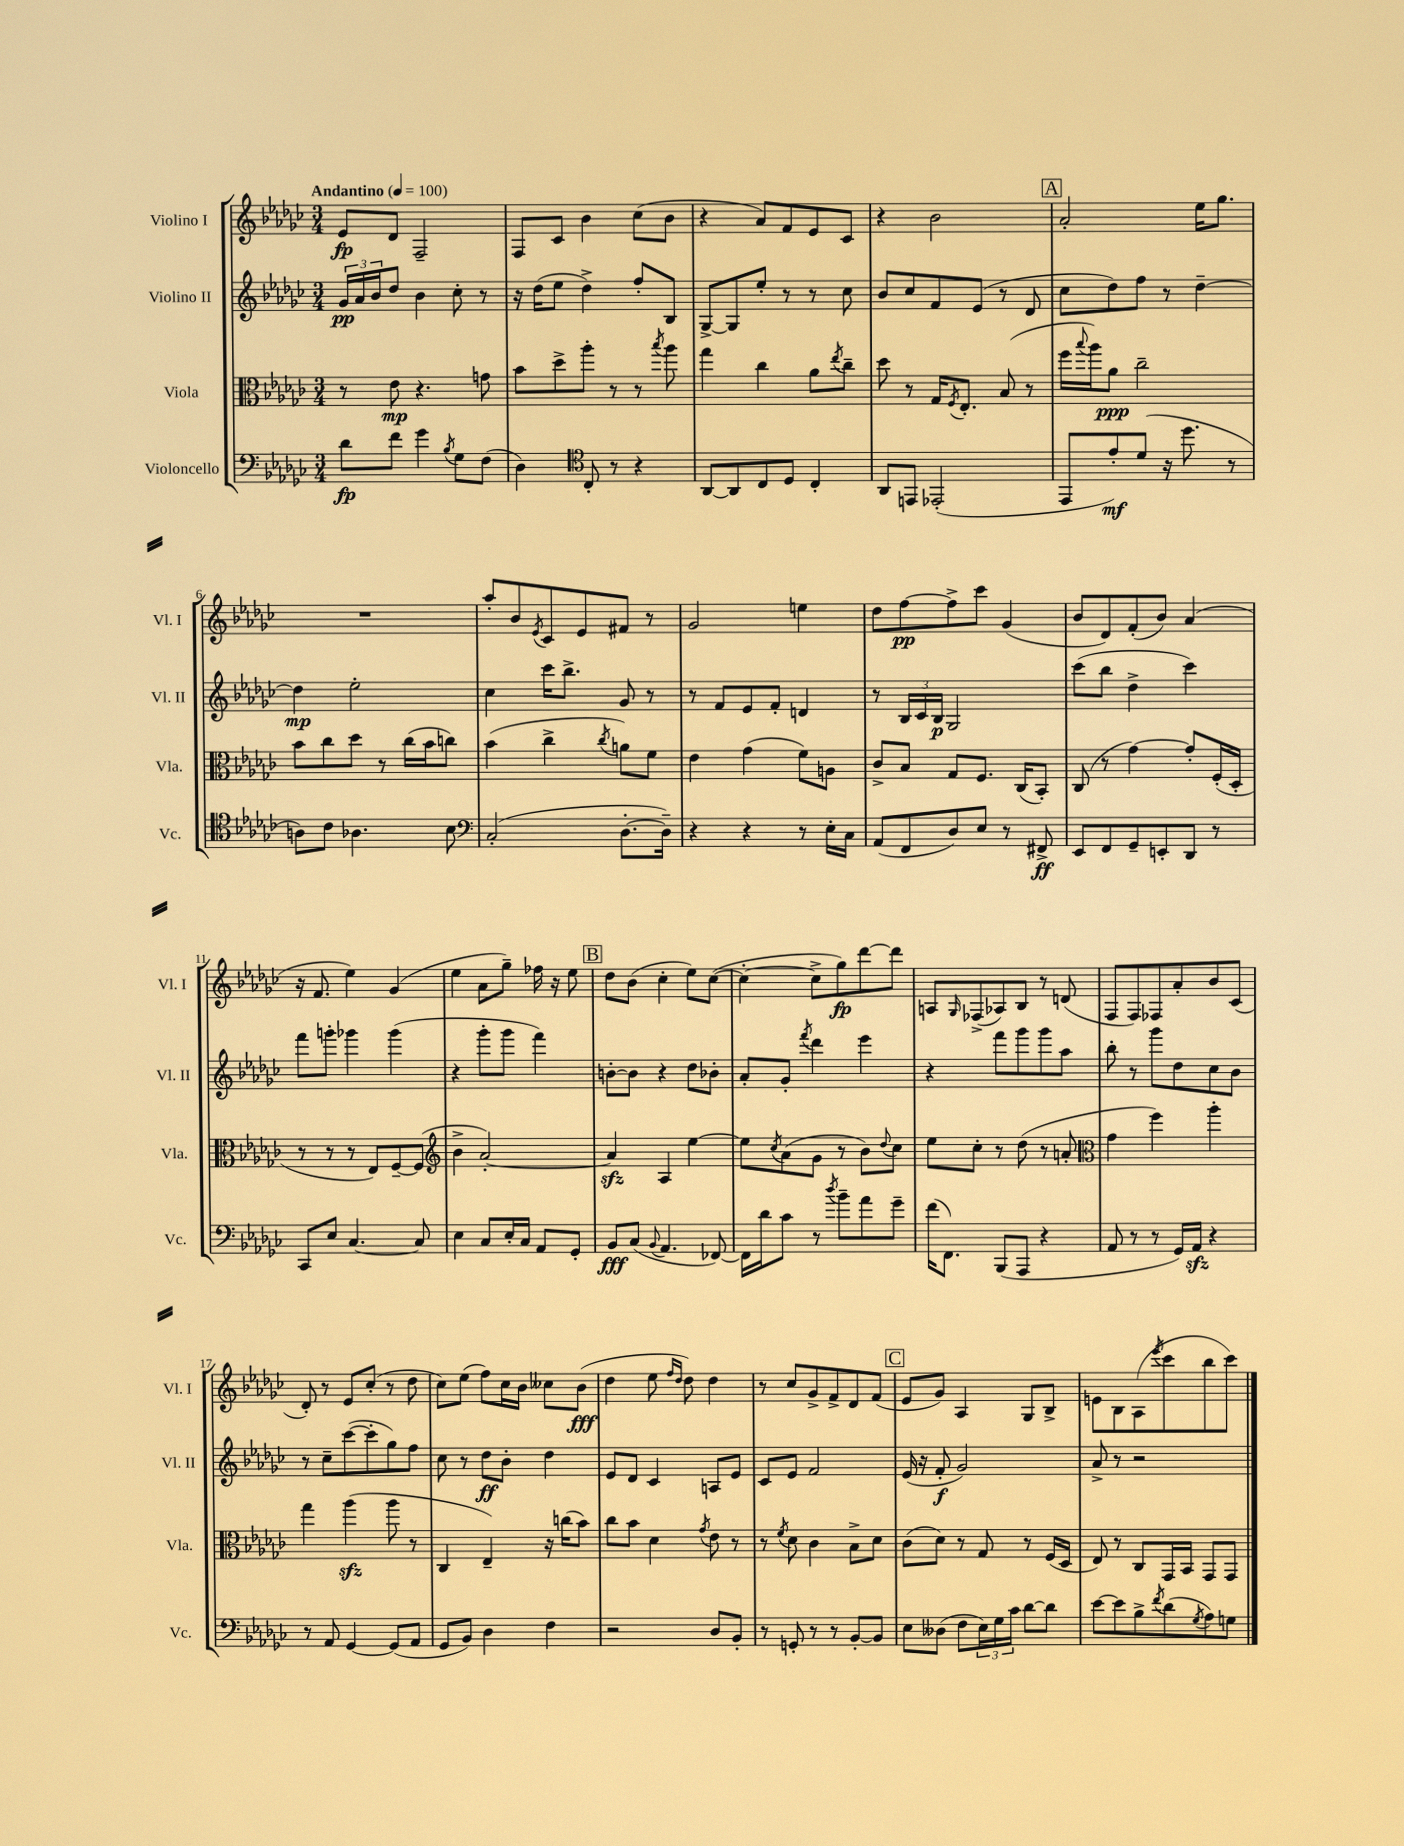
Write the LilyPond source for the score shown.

<<
\new StaffGroup <<
\new Staff = "s0" \with { instrumentName = "Violino I" shortInstrumentName = "Vl. I" } {
    \clef treble \key ges \major \numericTimeSignature \time 3/4 \tempo "Andantino" 4 = 100
    ees'8\fp des'8 f2-- |
    f8 ces'8 bes'4 ces''8( bes'8 |
    r4 aes'8) f'8 ees'8 ces'8 |
    r4 bes'2 |
    \mark \markup { \box "A" } aes'2-. ees''16 ges''8. |
    R2. |
    aes''8-. bes'8 \acciaccatura { ees'8 } ces'8 ees'8 fis'8 r8 |
    ges'2 e''4 |
    des''8 f''8~\pp f''8-> ces'''8 ges'4( |
    bes'8 des'8) f'8-.( bes'8) aes'4( |
    r16 f'8. ees''4) ges'4( |
    ees''4 aes'8 ges''8--) fes''16 r16 ees''8 |
    \mark \markup { \box "B" } des''8 bes'8( ces''4-. ees''8) ces''8~( |
    ces''4~-. ces''8-> ges''8\fp) des'''8~ des'''8 |
    a8 \grace { ges16 } fes8->( aes8) bes8 r8 d'8( |
    f8 f8) fes8 aes'8-. bes'8 ces'8( |
    des'8-.) r8 ees'8 ces''8-.( r8 des''8 |
    ces''8) ees''8( f''8) ces''16 bes'16 ceses''8 bes'8\fff( |
    des''4 ees''8 \grace { f''16 des''16 } des''8) des''4 |
    r8 ces''8 ges'8-> f'8-> des'8 f'8( |
    \mark \markup { \box "C" } ees'8 ges'8) aes4 ges8 bes8-> |
    e'8 bes8 aes8( \acciaccatura { ees'''8 } ces'''8 bes''8 ces'''8) \bar "|." |
}
\new Staff = "s1" \with { instrumentName = "Violino II" shortInstrumentName = "Vl. II" } {
    \clef treble \key ges \major \numericTimeSignature \time 3/4
    \tuplet 3/2 { ges'16\pp aes'16 bes'16 } des''8 bes'4 ces''8-. r8 |
    r16 des''16( ees''8 des''4->) f''8-. bes8 |
    ges8~-> ges8 ees''8-. r8 r8 ces''8 |
    bes'8 ces''8 f'8 ees'8( r8 des'8 |
    \mark \markup { \box "A" } ces''8 des''8) f''8 r8 des''4~-- |
    des''4\mp ees''2-. |
    ces''4 ces'''16 bes''8.-> ges'8 r8 |
    r8 f'8 ees'8 f'8-. d'4 |
    r8 \tuplet 3/2 { bes16 ces'16 bes16\p } ges2 |
    ces'''8( bes''8 des''4-> ces'''4) |
    f'''8 g'''8-. ges'''4 ges'''4( |
    r4 ges'''8-. ges'''8 f'''4) |
    \mark \markup { \box "B" } b'8~-. b'8 r4 des''8 bes'8-. |
    aes'8-. ges'8-. \acciaccatura { f'''8 } des'''4 ees'''4 |
    r4 f'''8 ges'''8 ges'''8 aes''8 |
    bes''8-. r8 ges'''8 des''8 ces''8 bes'8 |
    r8 ces''8-- ces'''8~( ces'''8-. ges''8) f''8 |
    ces''8 r8 des''8\ff bes'8-. des''4 |
    ees'8 des'8 ces'4 a8 ees'8 |
    ces'8 ees'8 f'2 |
    \mark \markup { \box "C" } ees'16( r16 f'8-.\f ges'2) |
    aes'8-> r8 r2 \bar "|." |
}
\new Staff = "s2" \with { instrumentName = "Viola" shortInstrumentName = "Vla." } {
    \clef alto \key ges \major \numericTimeSignature \time 3/4
    r8 ees'8\mp r4. g'8 |
    bes'8 des''8-> aes''8-. r8 r8 \acciaccatura { bes''8 } aes''8 |
    ges''4 ces''4 aes'8 \acciaccatura { ees''8 } ces''8-- |
    des''8 r8 ges16 \acciaccatura { f8 } ees8.-. bes8( r8 |
    \mark \markup { \box "A" } f''16 \appoggiatura { bes''8 } aes''16) aes'8\ppp ces''2-- |
    bes'8 ces''8 des''8 r8 ces''16( bes'16 c''8) |
    bes'4( ces''4-> \acciaccatura { ces''8 } a'8) f'8 |
    ees'4 ges'4( f'8) a8 |
    ces'8-> bes8 ges8 f8. ces16( bes,8-.) |
    ces8( r8 ges'4~) ges'8-. f16-.( des16-. |
    r8 r8 r8 ees8) f8~-- f8( |
    \clef treble bes'4-> aes'2~-.) |
    \mark \markup { \box "B" } aes'4\sfz aes4 ees''4~ |
    ees''8 \acciaccatura { ces''8 } aes'8( ges'8 r8 bes'8) \appoggiatura { des''8 } ces''8 |
    ees''8 ces''8-. r8 des''8( r8 a'8-. |
    \clef alto ges'4 f''4) aes''4-. |
    ges''4 aes''4\sfz( aes''8 r8 |
    ces4 ees4--) r16 c''16( bes'8) |
    ces''8 bes'8 des'4 \acciaccatura { ges'8 } ees'8 r8 |
    r8 \acciaccatura { f'8 } des'8 ces'4 bes8-> des'8 |
    \mark \markup { \box "C" } ces'8( des'8) r8 ges8 r8 f16( des16 |
    ees8) r8 ces8 ges,16 bes,16 ges,8 ges,8 \bar "|." |
}
\new Staff = "s3" \with { instrumentName = "Violoncello" shortInstrumentName = "Vc." } {
    \clef bass \key ges \major \numericTimeSignature \time 3/4
    des'8\fp f'8 ges'4 \acciaccatura { bes8 } ges8 f8( |
    des4) \clef tenor ces8-. r8 r4 |
    aes,8~ aes,8 ces8 des8 ces4-. |
    aes,8 e,8 ees,2-.( |
    \mark \markup { \box "A" } ees,8 ees'8-.\mf) des'8( r16 des''8. r8 |
    a8) ces'8 aes4. bes8 |
    \clef bass ces2-.( des8.~-. des16--) |
    r4 r4 r8 ees16-. ces16 |
    aes,8( f,8 des8) ees8 r8 fis,8->\ff |
    ees,8 f,8 ges,8-- e,8-. des,8 r8 |
    ces,8 ees8 ces4.~ ces8 |
    ees4 ces8 ees16-. ces16 aes,8 ges,8-. |
    \mark \markup { \box "B" } bes,8\fff ces8( \appoggiatura { bes,8 } aes,4. fes,8~) |
    fes,16 des'16 ces'8 r8 \acciaccatura { des''8 } bes'8-- aes'8 ges'8-- |
    f'16( f,8.) bes,,8( aes,,8 r4 |
    aes,8 r8 r8 ges,16) aes,16\sfz r4 |
    r8 aes,8 ges,4~ ges,8( aes,8 |
    ges,8 bes,8) des4 f4 |
    r2 des8 bes,8-. |
    r8 g,8-. r8 r8 bes,8~-. bes,8 |
    \mark \markup { \box "C" } ees8 deses8( f8 \tuplet 3/2 { ees16) ges16 ces'16 } des'8~ des'8 |
    ees'8~ ees'8 bes8-> \acciaccatura { f'8 } des'8( \acciaccatura { ges8 } aes8) g8 \bar "|." |
}
>>
>>
